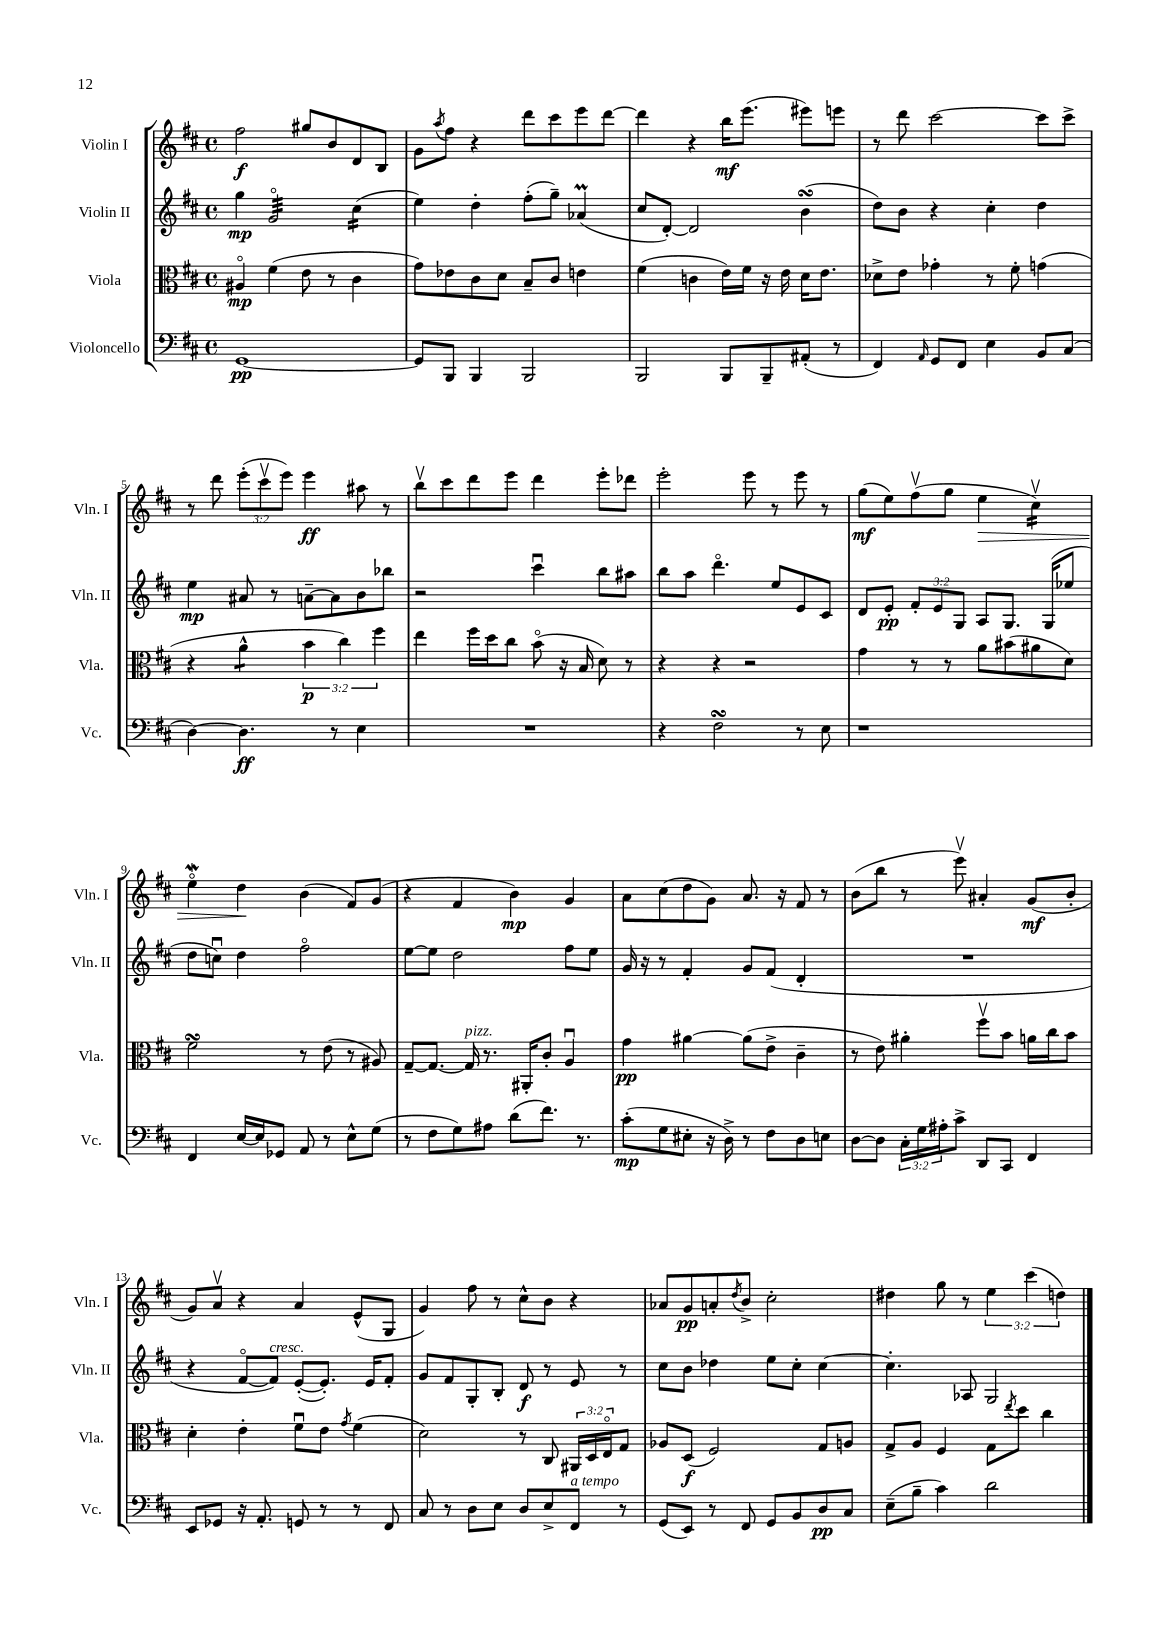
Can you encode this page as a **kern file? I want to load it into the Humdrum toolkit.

**kern	**kern	**kern	**kern
*staff4	*staff3	*staff2	*staff1
*clefF4	*clefC3	*clefG2	*clefG2
*k[f#c#]	*k[f#c#]	*k[f#c#]	*k[f#c#]
*M4/4	*M4/4	*M4/4	*M4/4
*met(c)	*met(c)	*met(c)	*met(c)
[1GG	4A#o/	4gg\	2ff#\
.	(4f#\	2go/	.
.	8e\	.	8gg#/L
.	8r	.	8b/
.	4c#\	(4cc#\	8d/
.	.	.	8B/J
=	=	=	=
8GG/]L	8g\L)	4ee\)	8g\L
.	.	.	8qaa/
8BBB/J	8e-\	.	8ff#\J
4BBB/	8c#\	4dd'\	4r
.	8d\J	.	.
2BBB/	8B~/L	(8ff#'\L	8ddd\L
.	8c#/J	8gg~\J)	8ccc#\
.	4e\	(4a-/	8eee\
.	.	.	[8ddd\J
=	=	=	=
2BBB/	(4f#\	8cc#/L	4ddd\]
.	.	[8d'/J)	.
.	4c\	2d/]	4r
8BBB/L	16e\LL)	.	16bb\LK
.	16f#\JJ	.	(8.eee\J
8BBB~/	16r	.	.
.	16e\	.	.
(8AA#'/J	16d\LK	(4b\	8eee#\L)
.	8.e\J	.	.
8r	.	.	8eee\J
=	=	=	=
4FF#/)	8d-^\L	8dd\L)	8r
.	8e\J	8b\J	8ddd\
16qqAA/	.	.	.
8GG/L	4g-'\	4r	[2ccc#\
8FF#/J	.	.	.
4E\	8r	4cc#'\	.
.	8f#'\	.	.
8BB/L	(4g\	4dd\	8ccc#\]L
(8C#/J	.	.	8ccc#^\J
=	=	=	=
[4D\)	4r	4ee\	8r
.	.	.	8ddd\
4.D\]	4a^^\	8a#/	(12eee'\L
.	.	.	12ccc#v\
.	.	8r	.
.	.	.	12eee\J)
.	6b\	[8a~\L	4eee\
8r	.	8a\]	.
.	6cc#\)	.	.
4E\	.	8b\	8aa#\
.	6ff#\	.	.
.	.	8bb-\J	8r
=	=	=	=
1r	4ee\	2r	8bbv\L
.	.	.	8ccc#\
.	16ff#\LL	.	8ddd\
.	16dd\J	.	.
.	8cc#\J	.	8eee\J
.	(8bo\	4ccc#u\	4ddd\
.	16r	.	.
.	16B/	.	.
.	8d\)	8bb\L	8eee'\L
.	8r	8aa#\J	8ddd-\J
=	=	=	=
4r	4r	8bb\L	2eee'\
.	.	8aa\J	.
2F#\	4r	4.dddo\	.
.	2r	.	8eee\
.	.	8ee/L	8r
8r	.	8e/	8eee\
8E\	.	8c#/J	8r
=	=	=	=
1r	4g\	8d/L	(8gg\L
.	.	8e'/J	8ee\)
.	8r	12f#'/L	(8ff#v\
.	.	12e/	.
.	8r	.	8gg\J
.	.	12G/J	.
.	8a\L	8A/L	4ee\
.	(8b#\	8.G/J	.
.	8a#\	.	4cc#v\)
.	.	(16G/LK	.
.	8d\J)	8ee-/J	.
=	=	=	=
4FF#/	2f#\	8dd\L	4eeo\
.	.	8ccu\J)	.
[16E/LL	.	4dd\	4dd\
16E/]J	.	.	.
8GG-/J	.	.	.
8AA/	8r	2ff#o\	(4b\
8r	(8e\	.	.
8E^^\L	8r	.	8f#/L)
(8G\J	8A#/)	.	(8g/J
=	=	=	=
8r	[8G~/L	[8ee\L	4r
8F#\L	8.G/_J	8ee\]J	.
8G\)	.	2dd\	4f#/
.	16G/]	.	.
8A#\J	8.r	.	.
(8d\L	.	.	4b\)
.	16AA#'/LK	.	.
8.f#\J)	8c#'/J	.	.
.	4Au/	8ff#\L	4g/
8.r	.	.	.
.	.	8ee\J	.
=	=	=	=
(8c#'\L	4g\	16g/	8a\L
.	.	16r	.
8G\	.	8r	(8cc#\
8E#'\J	[4a#\	4f#'/	8dd\
16r	.	.	8g\J)
16D^\)	.	.	.
8r	(8a#\]L	8g/L	8.a/
8F#\L	8e^\J	(8f#/J	.
.	.	.	16r
8D\	4c#~\	4d'/	8f#/
8E\J	.	.	8r
=	=	=	=
[8D\L	8r	1r	(8b\L
8D\]J	8e\)	.	8bb\J
24C#'\LL	4a#'\	.	8r
24G\	.	.	.
24A#'\J	.	.	.
8c#^\J	.	.	8eeev\)
8DD/L	8ff#v\L	.	4a#'/
8CC#/J	8b\J	.	.
4FF#/	16a\LL	.	(8g/L
.	16cc#\J	.	.
.	8b\J	.	8b'/J
=	=	=	=
8EE/L	4d'\	4r	8g/L)
8GG-/J	.	.	8av/J
16r	4e'\	[8f#o/L	4r
8.AA'/	.	.	.
.	.	8f#/]J)	.
8GG/	8f#u\L	([8e'/L	4a/
8r	8e\J	8.e'/]J)	.
.	8qg/	.	.
8r	(4f#\	.	(8e^^/L
.	.	16e/LK	.
8FF#/	.	8f#'/J	8G/J
=	=	=	=
8C#/	2d\)	8g/L	4g/)
8r	.	8f#/	.
8D\L	.	8G'/	8ff#\
8E\J	.	8B'/J	8r
8D/L	8r	8d/	8cc#^^\L
8E^/	8C#/	8r	8b\J
8FF#/J	24AA#/LL	8e/	4r
.	24D/	.	.
.	24Eo/J	.	.
8r	8G/J	8r	.
=	=	=	=
(8GG/L	8A-/L	8cc#\L	8a-/L
8EE/J)	(8D/J	8b\J	8g/
8r	2F#/)	4dd-\	8a'/
.	.	.	8qdd/
8FF#/	.	.	8b^/J
8GG/L	.	8ee\L	2cc#'\
8BB/	.	8cc#'\J	.
8D/	8G/L	[4cc#\	.
8C#/J	8A/J	.	.
=	=	=	=
(8E~\L	8G^/L	4.cc#'\]	4dd#\
8B~\J	8A/J	.	.
4c#\)	4F#/	.	8gg\
.	.	8A-/	8r
2d\	8G\L	2G/	6ee\
.	8qee/	.	.
.	8dd\J	.	.
.	.	.	(6ccc#\
.	4cc#\	.	.
.	.	.	6dd\)
==	==	==	==
*-	*-	*-	*-
